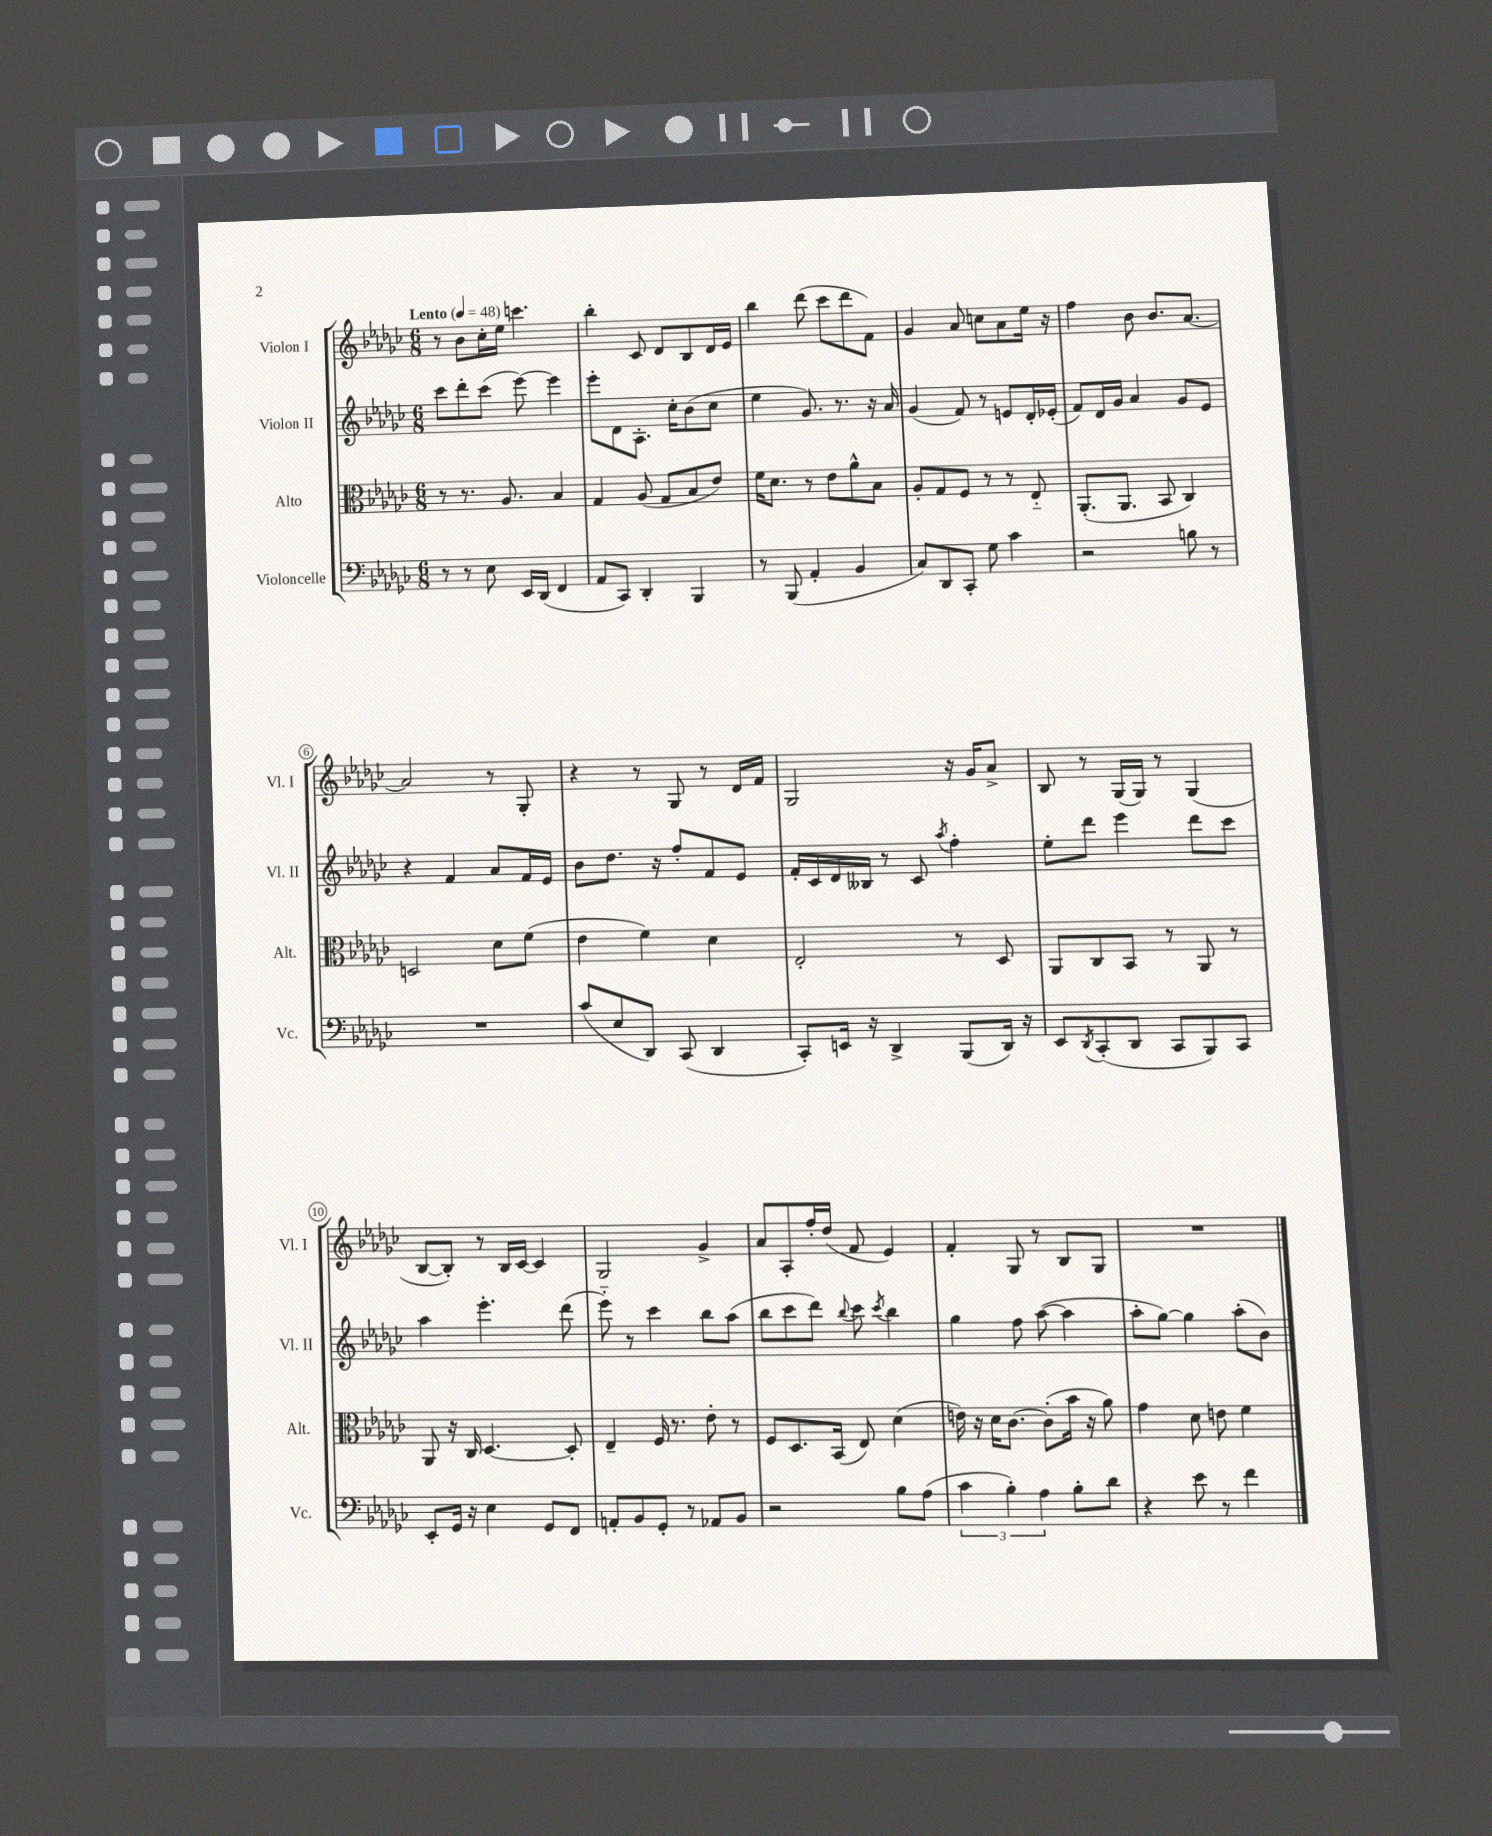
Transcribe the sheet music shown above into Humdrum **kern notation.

**kern	**kern	**kern	**kern
*staff4	*staff3	*staff2	*staff1
*clefF4	*clefC3	*clefG2	*clefG2
*k[b-e-a-d-g-c-]	*k[b-e-a-d-g-c-]	*k[b-e-a-d-g-c-]	*k[b-e-a-d-g-c-]
*M6/8	*M6/8	*M6/8	*M6/8
*MM48	*MM48	*MM48	*MM48
8r	8r	8ccc-	8r
8r	8.r	8ddd-'	8b-
8E-	.	(8ccc-	16cc-'
.	8.A-	.	16ee-
16EE-	.	[8eee-)	4.ccc
(16DD-	.	.	.
4FF	4B-	4eee-]	.
=	=	=	=
8AA-	4G-	8eee-'	4bb-'
8CC-)	.	8d-	.
4DD-'	(8A-	8.A-'	8c-
.	8G-	.	8d-
.	.	16cc-'	.
4BBB-	8B-	(8b-	8B-
.	8e-)	8cc-	16d-
.	.	.	16e-
=	=	=	=
8r	16f	4ee-	4bb-
.	8.d-	.	.
(8BBB-	.	.	.
4AA-'	8r	8.g-)	(8ddd-
.	8e-	.	8ccc-
.	.	8.r	.
4BB-	8a-^^	.	8ddd-
.	8B-	16r	8f)
.	.	16a-	.
=	=	=	=
8C-)	8A-'	(4g-	4g-
8DD-	8G-	.	.
8CC-'	8F	8f)	8a-
8G-	8r	8r	8cc
4c-	8r	8e	8a-
.	8E-'~	16d-'	16ee-
.	.	(16e-'	16r
=	=	=	=
2r	(8.AA-'	8f)	4ff
.	.	16d-	.
.	8.AA-	16g-	.
.	.	4a-	8b-
.	8BB-	.	8.b-
8B	4C-)	8g-	.
.	.	.	[8.a-
8r	.	8e-	.
=	=	=	=
2.r	2D	4r	2a-]
.	.	4f	.
.	8d-	8a-	8r
.	(8f	16f	8G-'
.	.	16e-	.
=	=	=	=
(8c-	4e-	8b-	4r
8E-	.	8.dd-	.
8DD-)	4f)	.	8r
.	.	16r	.
(8CC-	.	8ff'	8G-
4DD-	4d-	8f	8r
.	.	8e-	16d-
.	.	.	16f
=	=	=	=
8CC-')	2E-'	16f'	2G-
.	.	16c-	.
16EE	.	16d-	.
16r	.	16B--	.
4DD-^	.	8r	.
.	.	8c-	.
.	.	8qaa-	.
(8BBB-	8r	4ff'	16r
.	.	.	16g-
16DD-)	8D-	.	8a-^
16r	.	.	.
=	=	=	=
8EE-	8AA-	8ee-'	8B-
8qDD-	.	.	.
(8CC-'	8C-	8ddd-	8r
8DD-	8BB-	4eee-	(16G-
.	.	.	16G-)
8CC-	8r	.	8r
8BBB-)	8AA-	8ddd-	(4G-
8CC-	8r	8ccc-	.
=	=	=	=
8EE-'	8AA-	4aa-	[8B-
16GG-	16r	.	8B-'])
16r	16C-	.	.
4E-	[4.D-	4.eee-'	8r
.	.	.	16B-
.	.	.	[16c-
8GG-	.	.	4c-]
8FF	8D-']	(8ddd-	.
=	=	=	=
8AA'	4E-~	8eee-'~)	2G-
8BB-	.	8r	.
8GG-'	16F	4ccc-	.
.	8.r	.	.
8r	.	.	.
8AA-	8e-'	8bb-	4g-^
8BB-	8r	(8aa-	.
=	=	=	=
2r	8F	8bb-	8a-
.	8.D-	8ccc-	8A-'
.	.	8ddd-)	16ff'
.	(16BB-	.	(16dd-
.	.	8qqbb-	.
.	8E-)	8ccc-	8f
.	.	8qccc-	.
8B-	(4d-	4bb-	4e-)
(8A-	.	.	.
=	=	=	=
6c-	16e)	4gg-	4f'
.	16r	.	.
.	16d-	.	.
6B-')	.	.	.
.	[8.c-	.	.
.	.	8ff	8G-
6A-	.	.	.
.	(8c-']	([8aa-	8r
8B-'	16b-	4aa-]	8B-
.	16r	.	.
8d-	8a-)	.	8G-
=	=	=	=
4r	4g-	8aa-'	2.r
.	.	[8gg-)	.
8e-	8d-	4gg-]	.
8r	8e	.	.
4f	4f	(8aa-'	.
.	.	8b-)	.
==	==	==	==
*-	*-	*-	*-
